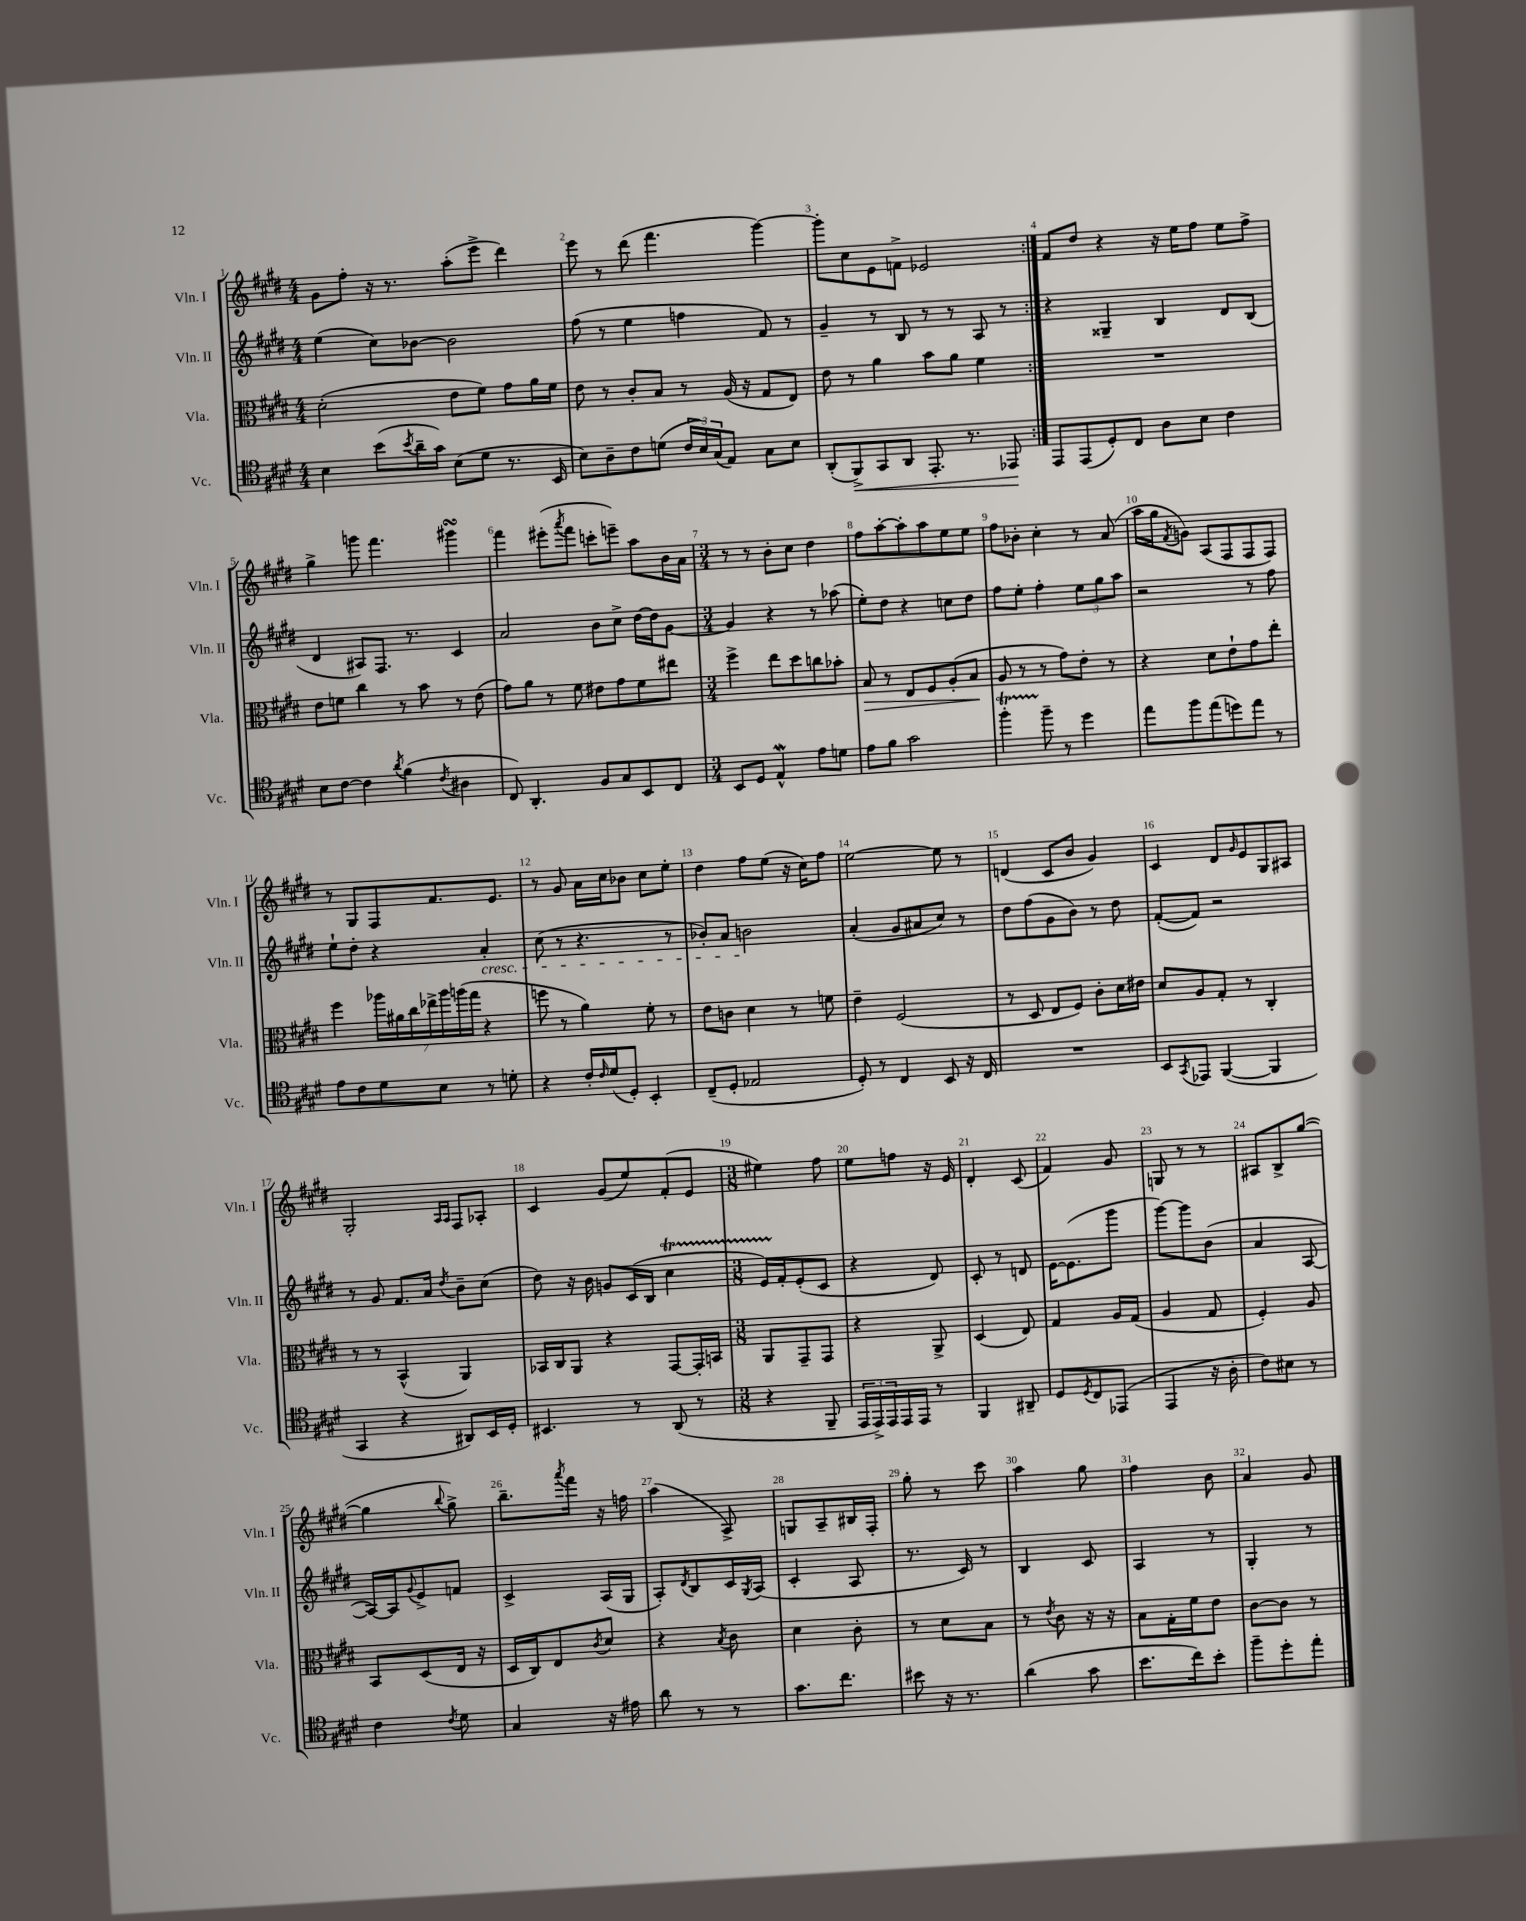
<<
\new StaffGroup <<
\new Staff = "s0" \with { instrumentName = "Vln. I" shortInstrumentName = "Vln. I" } {
    \clef treble \key e \major \numericTimeSignature \time 4/4
    \repeat volta 2 { gis'8 fis''8-. r16 r8. a''8-.( e'''8-> dis'''4) |
    e'''8 r8 dis'''8( fis'''4. gis'''4~) |
    gis'''8-. cis''8 e'8 f'8-> ees'2 | }
    fis'8 dis''8 r4 r16 e''16 fis''8 e''8 fis''8-> |
    gis''4-> g'''8 fis'''4. gis'''4\turn |
    fis'''4 eis'''8-.( \acciaccatura { a'''8 } fis'''8 c'''8-. e'''8--) a''8 b'16 a'16 |
    \numericTimeSignature \time 3/4 r8 r8 b'8-. cis''8 dis''4 |
    fis''8 a''8~-. a''8-. a''8 e''8 e''8 |
    fis''8 bes'8-. cis''4-. r8 a'8( |
    a''16 gis''16 \acciaccatura { fis'8 } g'8) a8( fis8 fis8 fis8) |
    r8 gis8 fis8 fis'8. e'8. |
    r8 gis'8 a'16 cis''16 bes'8 cis''8 e''8-. |
    dis''4 fis''8 e''8( r16 cis''16) fis''8 |
    e''2~ e''8 r8 |
    d'4( cis'8 b'8 gis'4) |
    cis'4 dis'8 \grace { gis'16 } e'8 gis8 ais8 |
    gis2-. \grace { a16 a16 } fis8 aes8-. |
    cis'4 gis'8( e''8) fis'8-.( e'8 |
    \numericTimeSignature \time 3/8 eis''4) fis''8 |
    e''8 f''8 r16 e'16 |
    dis'4-. cis'8( |
    fis'4) gis'8 |
    g8 r8 r8 |
    ais8 b8-> gis''8~( |
    gis''4 \appoggiatura { b''8 } gis''8->) |
    b''8.-- \acciaccatura { a'''8 } fis'''16 r16 f''16 |
    a''4( a8->) |
    g8 a8-- bis16 fis16-. |
    gis''8-. r8 cis'''8 |
    a''4 gis''8 |
    fis''4 b'8 |
    a'4 gis'8 \bar "|." |
}
\new Staff = "s1" \with { instrumentName = "Vln. II" shortInstrumentName = "Vln. II" } {
    \clef treble \key e \major \numericTimeSignature \time 4/4
    \repeat volta 2 { e''4( cis''8) bes'8~ bes'2 |
    fis''8( r8 e''4 f''4 fis'8) r8 |
    gis'4-- r8 b8 r8 r8 a8 r8 | }
    r4 gisis4-- b4 dis'8 b8( |
    dis'4 ais8) fis8. r8. cis'4 |
    a'2 b'8 cis''8-> dis''16~ dis''16 gis'8~ |
    \numericTimeSignature \time 3/4 gis'4 r4 r8 aes''8( |
    e''8-.) dis''8 r4 c''8 dis''8 |
    fis''8 e''8-. fis''4-. \tuplet 3/2 { e''8 gis''8 a''8 } |
    r2 r8 fis''8 |
    e''8-! dis''8-. r4 a'4-.\cresc |
    cis''8( r8 r4. r8 |
    bes'8-.) a'8 b'2\! |
    a'4-.( gis'8 ais'8 cis''8) r8 |
    dis''8 fis''8( gis'8 b'8) r8 dis''8 |
    fis'8~-.( fis'8) r2 |
    r8 gis'8 fis'8. a'16 \acciaccatura { dis''8 } b'8-- cis''8( |
    dis''8) r16 b'16 g'8 cis'16( b16 cis''4\startTrillSpan |
    \numericTimeSignature \time 3/8 e'16) fis'16-.\stopTrillSpan e'8-.( cis'8 |
    r4 dis'8) |
    cis'8-. r8 d'8 |
    e'16~ e'8.( gis'''8 |
    gis'''8~) gis'''8 b'8( |
    a'4 a8~ |
    a16~) a16 \appoggiatura { gis'8 } e'8-> f'8 |
    cis'4-> a16( gis16 |
    a8-.) \acciaccatura { dis'8 } b8 cis'16 \acciaccatura { gis8 } a16( |
    cis'4-. a8 |
    r8. cis'16) r8 |
    b4 cis'8 |
    a4 r8 |
    gis4-. r8 \bar "|." |
}
\new Staff = "s2" \with { instrumentName = "Vla." shortInstrumentName = "Vla." } {
    \clef alto \key e \major \numericTimeSignature \time 4/4
    \repeat volta 2 { dis'2-.( e'8 fis'8) gis'8 a'16 fis'16 |
    e'8 r8 cis'8-. b8 r8 a16( r16 gis8 e8) |
    e'8 r8 a'4 b'8 a'8 fis'4 | }
    R1 |
    e'8 f'8 cis''4 r8 b'8 r8 e'8( |
    gis'8) a'8 r8 fis'8 eis'8 gis'8 fis'8 eis''8 |
    \numericTimeSignature \time 3/4 fis''4-> e''8 dis''8 c''8 bes'8-. |
    b8\> r8 e8 fis8 a8-.( b8\! |
    a8 r8 r8 gis'8) e'8-. r8 |
    r4 dis'8 e'8-! gis'8 e''8-. |
    fis''4 \tuplet 7/4 { aes''16 ais'16 cis''16 ees''16-> aes''16 a''16( gis''16 } r4 |
    f''8 r8 a'4) fis'8-. r8 |
    e'8 c'8 dis'4 r8 f'8 |
    e'4-- fis2( |
    r8 dis8 e8 fis8) cis'8-. dis'16 eis'16 |
    dis'8 a8 gis8-. r8 cis4-. |
    r8 r8 b,4-^( a,4) |
    bes,16 cis16 a,8 r4 gis,8~ gis,16-. b,16 |
    \numericTimeSignature \time 3/8 a,8 gis,8-- gis,8 |
    r4 a,8-> |
    dis4( e8) |
    gis4 a16 gis16( |
    a4 gis8 |
    fis4-.) a8 |
    b,8 dis8( e16 r16 |
    dis16 cis16) e8 \acciaccatura { cis'8 } dis'8 |
    r4 \acciaccatura { b8 } cis'8 |
    dis'4 cis'8-. |
    r8 dis'8 b8 |
    r8 \acciaccatura { e'8 } cis'8 r16 r16 |
    b8 gis16-. fis'16 e'8 |
    cis'8~ cis'8 r8 \bar "|." |
}
\new Staff = "s3" \with { instrumentName = "Vc." shortInstrumentName = "Vc." } {
    \clef tenor \key e \major \numericTimeSignature \time 4/4
    \repeat volta 2 { b4 b'8( \acciaccatura { b'8 } a'16-- gis'16) b8( dis'8 r8. b,16 |
    b8) a8-- cis'8 d'8( \tuplet 3/2 { cis'16 b16) gis16( } e8) gis8 b8 |
    a,8-.( fis,8->\<) gis,8 a,8 e,8.-. r8. ees,8\! | }
    e,8 e,8( dis8-.) cis8 a8 b8 cis'4 |
    b8 cis'8~ cis'4 \acciaccatura { a'8 } fis'4( \acciaccatura { cis'8 } ais4 |
    cis8) a,4.-. fis8 gis8 b,8 cis8 |
    \numericTimeSignature \time 3/4 b,8 dis8 e4-^\mordent e'8 d'8 |
    e'8 fis'8 gis'2 |
    fis''4-.\startTrillSpan fis''8--\stopTrillSpan r8 dis''4 |
    e''8 fis''8 e''8( d''8) e''8 r8 |
    e'8 cis'8 dis'8 b8 r8 d'8-. |
    r4 cis'16-. \grace { cis'16 } dis'16( dis8-.) b,4-. |
    cis8--( dis8-. ees2 |
    dis8-.) r8 cis4 b,8 r16 cis16 |
    R2. |
    b,8 \acciaccatura { gis,8 } ees,8 fis,4~( fis,4 |
    gis,4 r4 ais,8) b,16 dis16-. |
    bis,4. r8 a,8( r8 |
    \numericTimeSignature \time 3/8 r4 fis,8-- |
    \tuplet 3/2 { e,16 e,16->) e,16 } e,16 e,16 r8 |
    fis,4 ais,8-- |
    dis8 \acciaccatura { dis8 } cis8 ees,8( |
    e,4 r16 a16-. |
    cis'8) bis8 r8 |
    cis'4 \acciaccatura { cis'8 } dis'8 |
    gis4 r16 eis'16 |
    a'8 r8 r8 |
    gis'8. cis''8. |
    bis'8 r16 r8. |
    a'4( gis'8 |
    b'8. cis''16) b'8-. |
    fis''8-- dis''8-. e''8-. \bar "|." |
}
>>
>>
\layout { \context { \Score \override BarNumber.break-visibility = ##(#f #t #t) barNumberVisibility = #all-bar-numbers-visible } }
